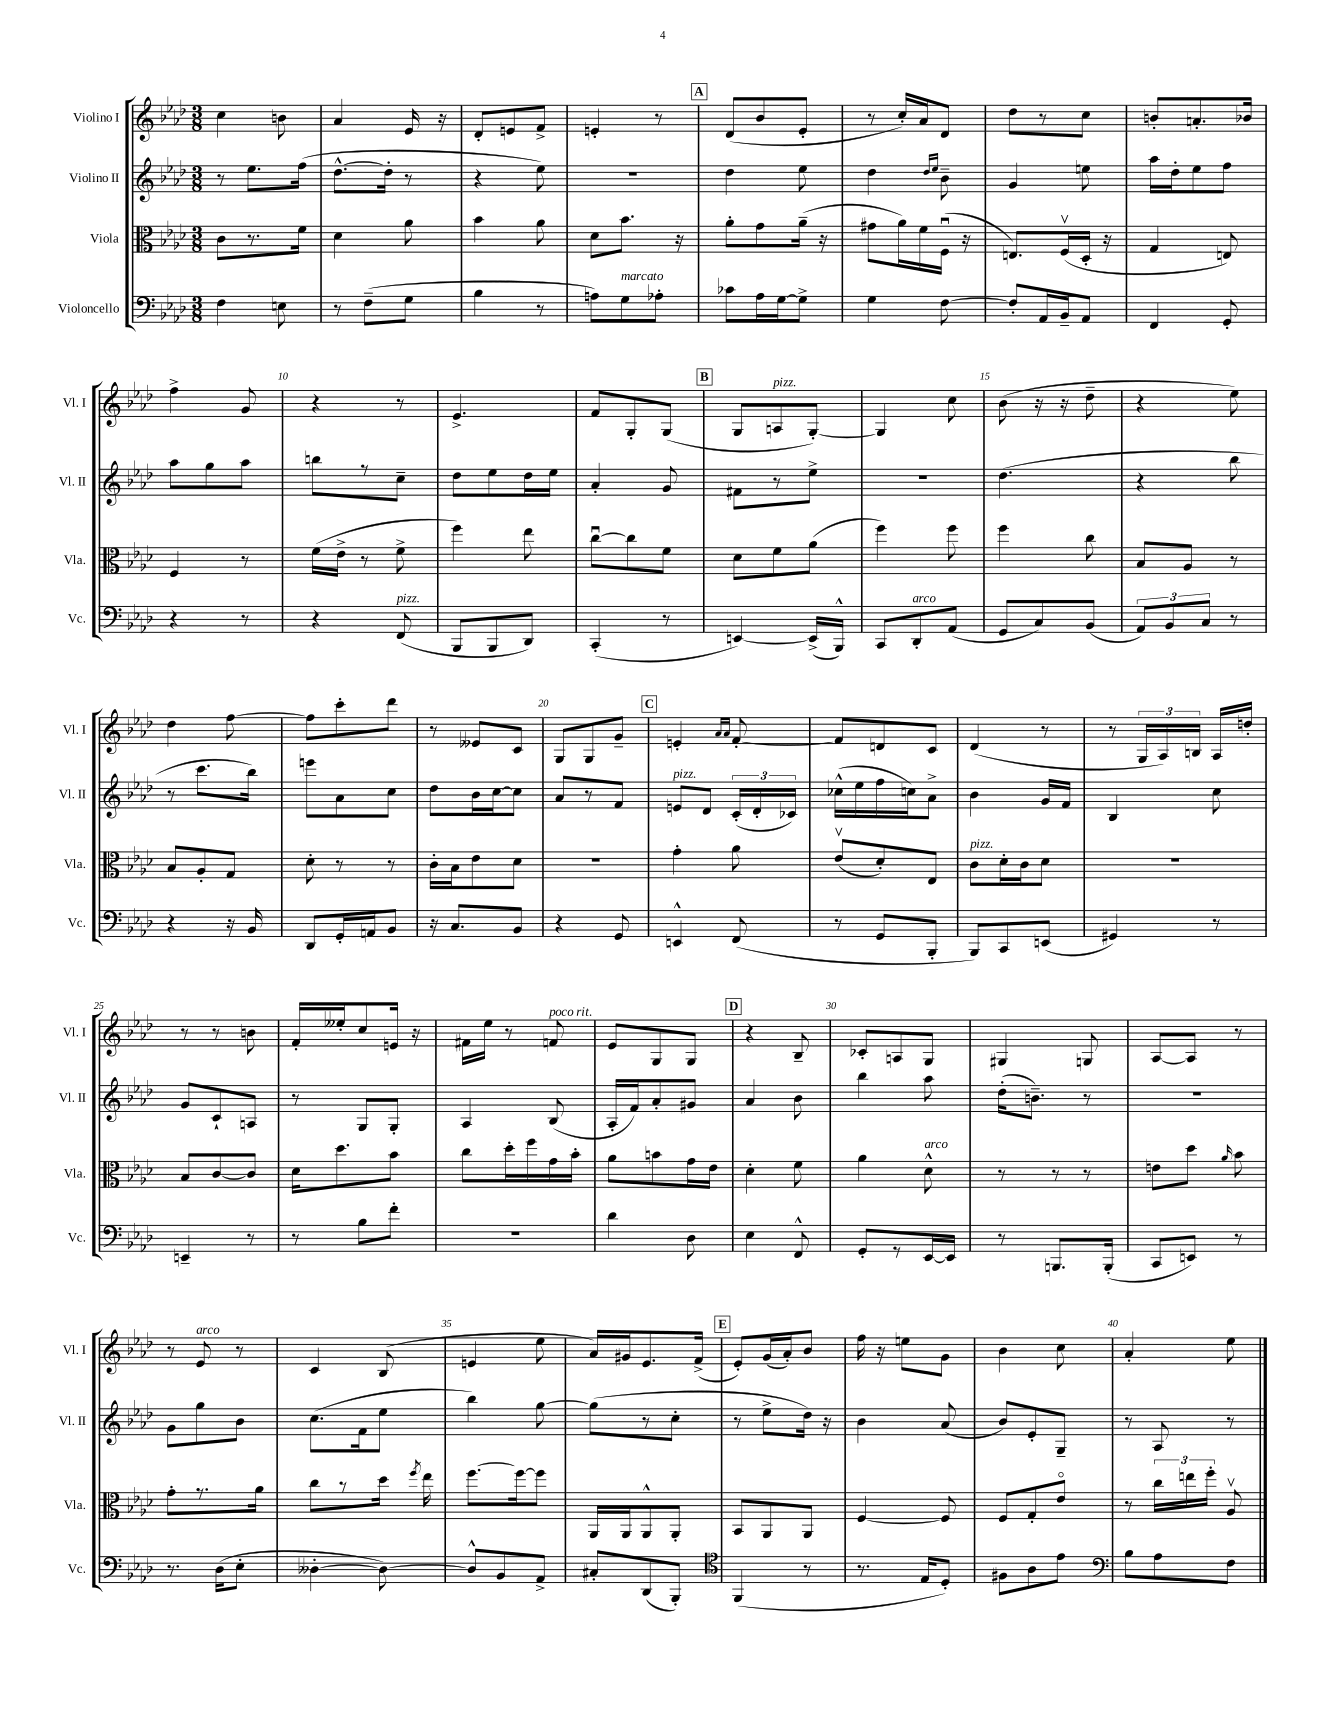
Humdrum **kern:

**kern	**kern	**kern	**kern
*staff4	*staff3	*staff2	*staff1
*clefF4	*clefC3	*clefG2	*clefG2
*k[b-e-a-d-]	*k[b-e-a-d-]	*k[b-e-a-d-]	*k[b-e-a-d-]
*M3/8	*M3/8	*M3/8	*M3/8
4F\	8c\L	8r	4cc\
.	8.r	8.ee-\L	.
8E\	.	.	8b\
.	16f\Jk	(16ff\Jk	.
=	=	=	=
8r	4d-\	[8.dd-^^\L	4a-/
(8F~\L	.	.	.
.	.	16dd-'\]Jk	.
8G\J	8a-\	8r	16e-/
.	.	.	16r
=	=	=	=
4B-\	4b-\	4r	8d-'/L
.	.	.	8e/
8r	8a-\	8ee-\)	8f^/J
=	=	=	=
8A\L)	8d-\L	4.r	4e'/
8G\	8.b-\J	.	.
8A-'\J	.	.	8r
.	16r	.	.
=	=	=	=
8c-\L	8a-'\L	4dd-\	(8d-/L
16A-\L	8g\	.	8b-/
[16G\J	.	.	.
8G^\]J	(16a-~\Jk	8ee-\	8e-'/J
.	16r	.	.
=	=	=	=
4G\	8g#\L	4dd-\	8r
.	16a-\L)	.	16cc'/LL)
.	16f\	.	16a-/J
.	.	16qqdd-/LL	.
.	.	16qqee-/JJ	.
[8F\	(16Fu\JJ	8b-~\	8d-/J
.	16r	.	.
=	=	=	=
8F'/]L	8.E/L)	4g/	8dd-\L
16AA-/L	.	.	8r
16BB-~/J	(16Fv/L	.	.
8AA-/J	16D-'/JJ	8ee\	8cc\J
.	16r	.	.
=	=	=	=
4FF/	4G/	16aa-\LL	8b'/L
.	.	16dd-'\J	.
.	.	8ee-\	8.a'/
8GG'/	8E/)	8ff\J	.
.	.	.	16b-/Jk
=	=	=	=
4r	4F/	8aa-\L	4ff^\
.	.	8gg\	.
8r	8r	8aa-\J	8g/
=	=	=	=
4r	(16f\LL	8bb\L	4r
.	16e-^\JJ	.	.
.	8r	8r	.
(8FF/	8f^\	8cc~\J	8r
=	=	=	=
8BBB-/L	4ff\)	8dd-\L	4.e-^/
8BBB-/	.	8ee-\	.
8DD-/J)	8ee-\	16dd-\L	.
.	.	16ee-\JJ	.
=	=	=	=
(4CC'/	[8ccu\L	4a-'/	8f/L
.	8cc\]	.	8G'/
8r	8f\J	8g/	(8G/J
=	=	=	=
[4EE/)	8d-\L	8f#\L	8G/L
.	8f\	8r	8A/
(16EE^/]LL	(8a-\J	8ee-^\J	[8G'/J)
16BBB-^^/JJ)	.	.	.
=	=	=	=
8CC/L	4ff\)	4.r	4G/]
8DD-'/	.	.	.
(8AA-/J	8ff\	.	8cc\
=	=	=	=
8GG/L	4ff\	(4.dd-\	(8b-\
8C/)	.	.	16r
.	.	.	16r
(8BB-/J	8cc\	.	8dd-~\
=	=	=	=
12AA-/L)	8B-/L	4r	4r
12BB-/	.	.	.
.	8A-/J	.	.
12C/J	.	.	.
8r	8r	8bb-\	8ee-\)
=	=	=	=
4r	8B-/L	8r	4dd-\
.	8A-'/	8.ccc\L	.
16r	8G/J	.	[8ff\
16BB-/	.	16bb-\Jk)	.
=	=	=	=
8DD-/L	8d-'\	8eee\L	8ff\]L
16GG'/L	8r	8a-\	8ccc'\
16AA/J	.	.	.
8BB-/J	8r	8cc\J	8ddd-\J
=	=	=	=
16r	16c'\LL	8dd-\L	8r
8.C/L	16B-\J	.	.
.	8e-\	16b-\L	8e--/L
.	.	[16cc\J	.
8BB-/J	8d-\J	8cc\]J	8c/J
=	=	=	=
4r	4.r	8a-/L	8G/L
.	.	8r	8G/
8GG/	.	8f/J	8g~/J
=	=	=	=
4EE^^/	4g'\	8e/L	4e'/
.	.	8d-/J	.
.	.	.	16qqa-/LL
.	.	.	16qqa-/JJ
(8FF/	8a-\	(24c'/LL	[8f'/
.	.	24d-'/	.
.	.	24c-/JJ)	.
=	=	=	=
8r	(8e-v/L	(16cc-^^\LL	8f/]L
.	.	16ee-\	.
8GG/L	8d-'/)	16ff\	8d/
.	.	16cc\J)	.
8BBB-'/J	8E-/J	8a-^\J	8c/J
=	=	=	=
8BBB-/L)	8c\L	4b-\	(4d-/
8CC/	16d-'\L	.	.
.	16c\J	.	.
(8EE/J	8d-\J	16g/LL	8r
.	.	16f/JJ	.
=	=	=	=
4GG#/)	4.r	4B-/	8r
.	.	.	24G/LL
.	.	.	24A-/)
.	.	.	24B/JJ
8r	.	8cc\	16A-/LL
.	.	.	16dd'/JJ
=	=	=	=
4EE~/	8B-/L	8g/L	8r
.	[8c/	8c`/	8r
8r	8c/]J	8A/J	8b\
=	=	=	=
8r	16d-\LK	8r	16f'/LL
.	8.dd-\	.	16ee--'/J
8B-\L	.	8G/L	8cc/
8f'\J	8b-\J	8G'/J	16e/Jk
.	.	.	16r
=	=	=	=
4.r	8cc\L	4A-/	16f#\LL
.	.	.	16ee-\JJ
.	16dd-'\L	.	8r
.	16ff\	.	.
.	16g\	(8B-/	8f/
.	16b-'\JJ	.	.
=	=	=	=
4d-\	8a-\L	16A-'/LL	8e-/L
.	.	16f/J)	.
.	8b\	8a-'/	8G/
8D-\	16g\L	8g#/J	8G/J
.	16e-\JJ	.	.
=	=	=	=
4E-\	4d-'\	4a-/	4r
8FF^^/	8f\	8b-\	8B-~/
=	=	=	=
8GG'/L	4a-\	4bb-\	8c-'/L
8r	.	.	8A/
[16EE-/L	8d-^^\	8aa-\	8G/J
16EE-/]JJ	.	.	.
=	=	=	=
8r	8r	(16dd-'\LK	4G#/
.	.	8.b~\J)	.
8.BBB/L	8r	.	.
.	8r	8r	8G/
(16BBB'/Jk	.	.	.
=	=	=	=
8CC/L	8e\L	4.r	[8A-/L
8EE/J)	8dd-\J	.	8A-/]J
.	16qqa-/	.	.
8r	8b-\	.	8r
=	=	=	=
8.r	8g'\L	8g\L	8r
.	8.r	8gg\	8e-/
(16D-\LK	.	.	.
8E-'\J	.	8b-\J	8r
.	16a-\Jk	.	.
=	=	=	=
[4D--'\	8cc\L	(8.cc\L	4c/
.	8r	.	.
.	.	16f\k	.
8D--\_)	16dd-\Jk	8ee-\J	(8B-/
.	8qff/	.	.
.	16ee-\	.	.
=	=	=	=
8D--^^/]L	[8.ff\L	4bb-\)	4e/
8BB-/	.	.	.
.	16ff\_k	.	.
8AA-^/J	8ff\]J	[8gg\	8ee-\
=	=	=	=
8C#'/L	16AA-/LL	(8gg\]L	16a-/LL)
.	16AA-/J	.	16g#/J
(8DD-/	8AA-^^/	8r	8.e-/
8BBB-'/J)	8AA-'/J	8cc'\J	.
.	.	.	(16f^/Jk
=	=	=	=
*clefC4	*	*	*
(4FF/	8BB-/L	8r	8e-'/L)
.	8AA-/	8ee-^\L	(16g/L
.	.	.	16a-'/J)
8r	8AA-/J	16dd-\Jk)	8b-/J
.	.	16r	.
=	=	=	=
8.r	[4F/	4b-\	16ff\
.	.	.	16r
.	.	.	8ee\L
16E-/LK	.	.	.
8D-'/J)	8F/]	(8a-/	8g\J
=	=	=	=
8F#\L	8F/L	8b-/L)	4b-\
8A-\	8G'/	8e-'/	.
8e-\J	8e-o/J	8G~/J	8cc\
=	=	=	=
*clefF4	*	*	*
8B-\L	8r	8r	4a-'/
8A-\	24cc\LL	8A-/	.
.	24ee\	.	.
.	24ff'\JJ	.	.
8F\J	8A-v/	8r	8ee-\
==	==	==	==
*-	*-	*-	*-
